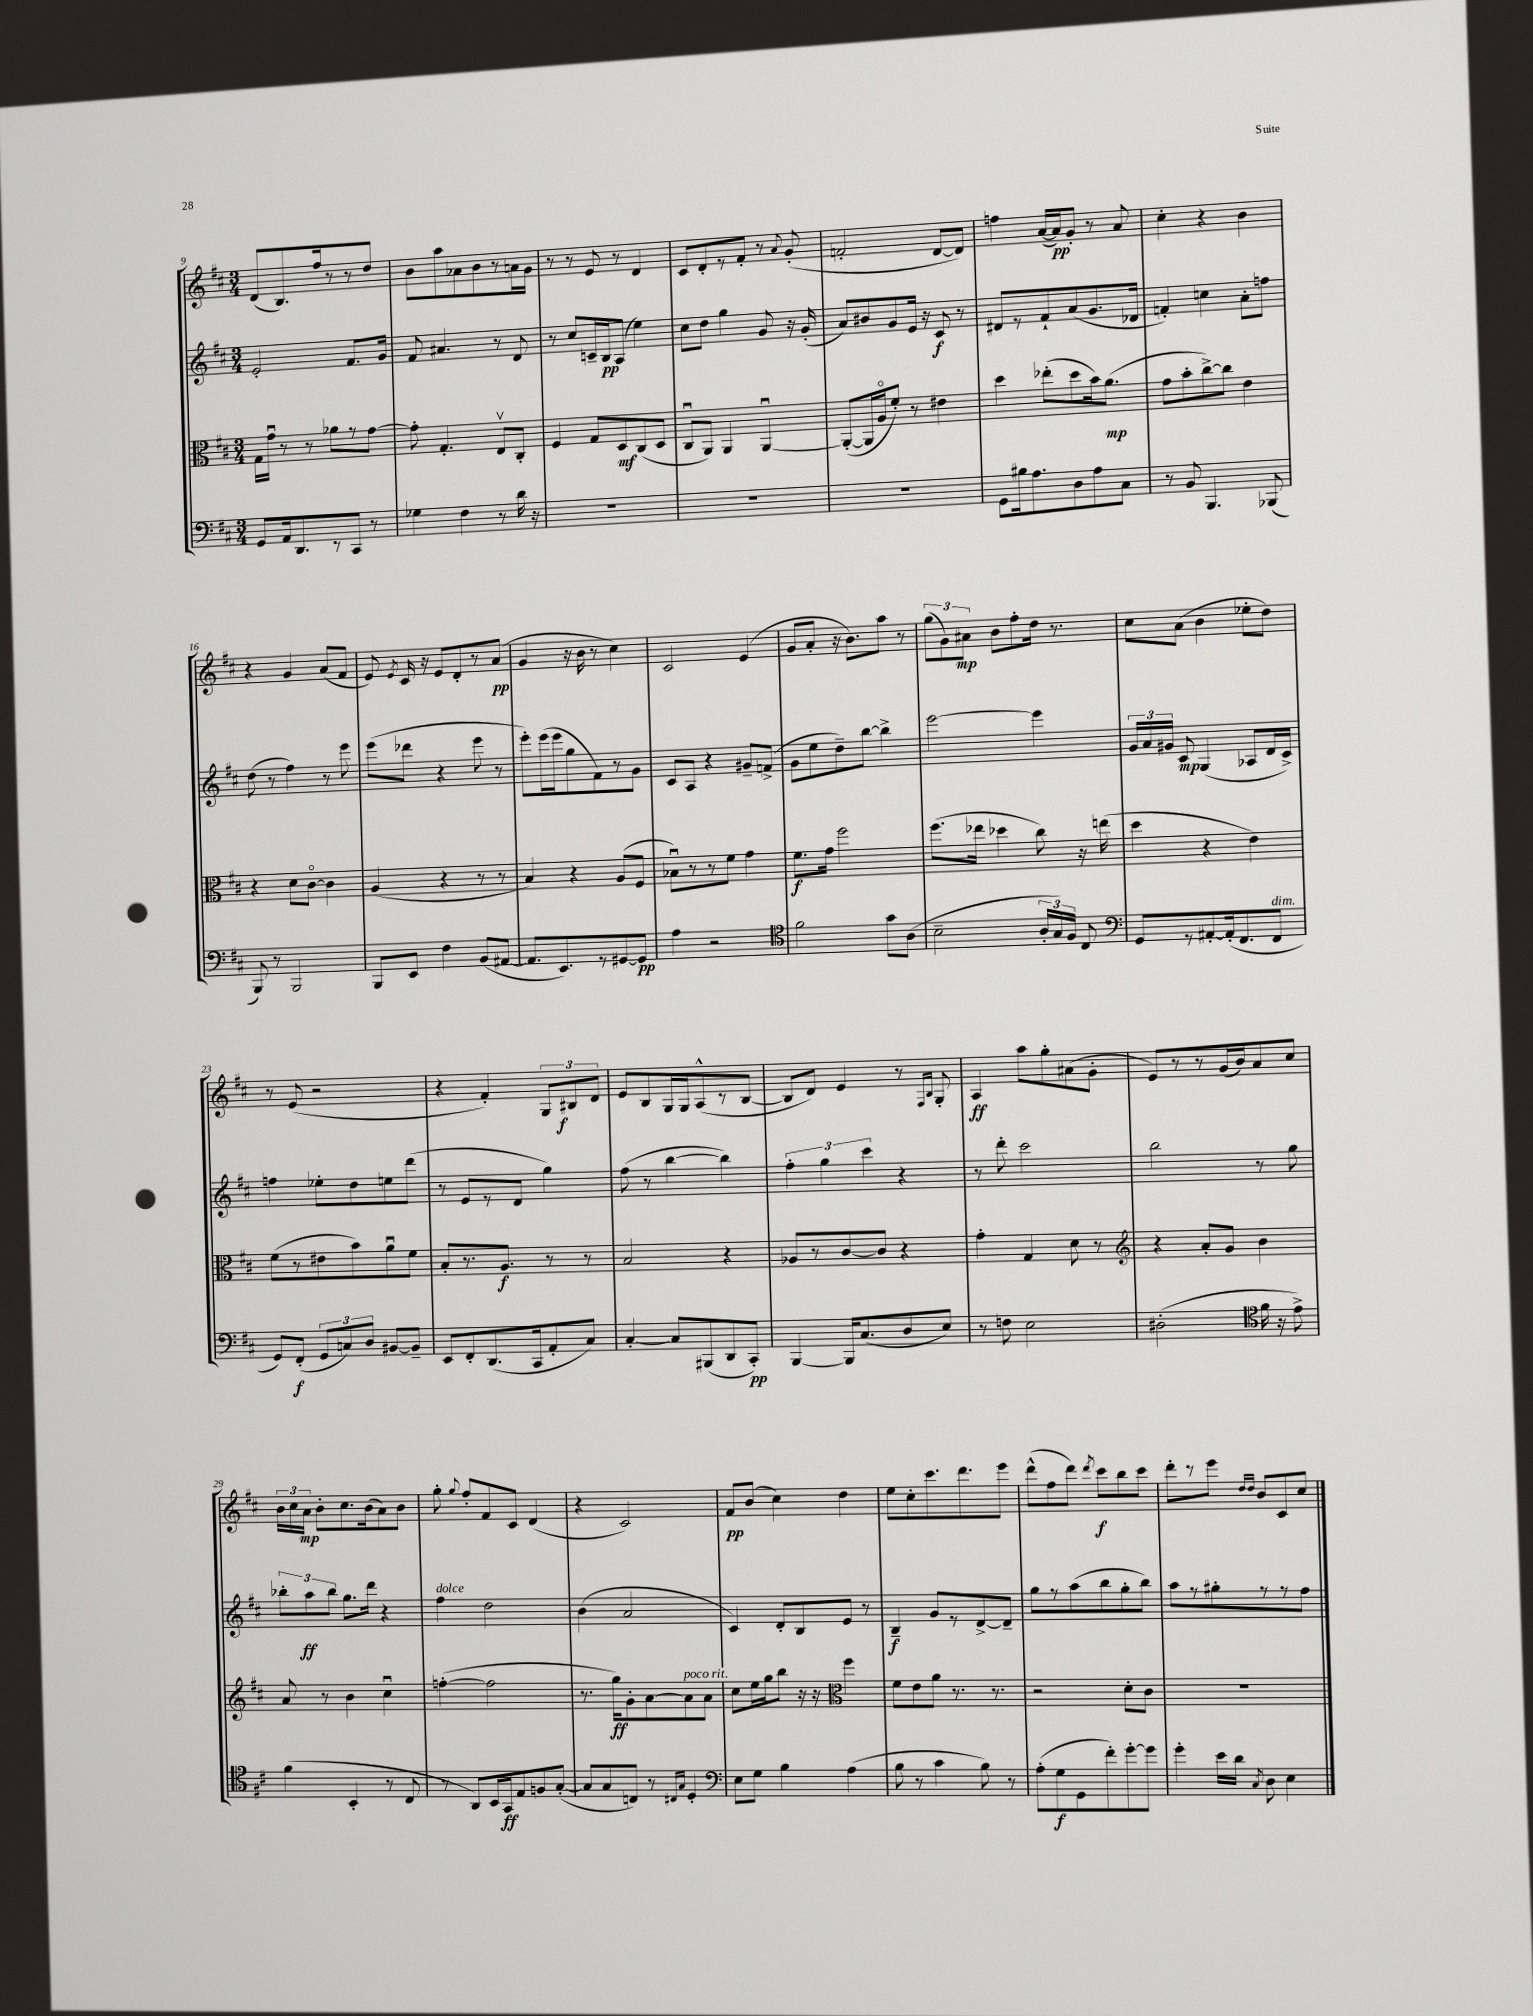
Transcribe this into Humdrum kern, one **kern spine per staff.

**kern	**kern	**kern	**kern
*staff4	*staff3	*staff2	*staff1
*clefF4	*clefC3	*clefG2	*clefG2
*k[f#c#]	*k[f#c#]	*k[f#c#]	*k[f#c#]
*M3/4	*M3/4	*M3/4	*M3/4
8GG	16G	2e'	(8d
.	16gu	.	.
16AA	8r	.	8.B)
8.DD	.	.	.
.	8r	.	.
.	.	.	16ff#
8r	8a-	.	8r
8CC#	8r	8.f#	8r
8r	[8g	.	8dd
.	.	16g	.
=	=	=	=
4G-	8g']	8f#	8b
.	4.G'	4.a#	8aa
4F#	.	.	8a-
.	.	.	8b
8r	8Ev	8r	8r
16d	8C#'	8d	16a
16r	.	.	16g
=	=	=	=
2.r	4F#	8r	8r
.	.	8cc#	8r
.	8G	16c~	8e
.	.	16B	.
.	8D	(8A	8r
.	(8C#	4ee)	4d
.	8D	.	.
=	=	=	=
2.r	8C#u	8cc#	8c#
.	8AA)	8dd	8d'
.	4AA	4gg	8r
.	.	.	8f#'
.	[4AAu	8g	8r
.	.	.	8qqa
.	.	16r	(8g'
.	.	(16g'	.
=	=	=	=
2.r	(8AA'_	8a)	2f'
.	16AA]	8b#	.
.	16Ao	.	.
.	8f#')	8g	.
.	8r	16e	.
.	.	16r	.
.	4e#	8c#	[8d
.	.	8r	8d])
=	=	=	=
8GG	4dd	8d#	4ff
16B#	.	8r	.
8.A	.	.	.
.	(8ee-'	8f#`	([16a
.	.	.	16a])
8D	8dd	(8a	8g'
8A	16b)	8.g	8r
.	(8.a	.	.
8C#	.	.	8a
.	.	16d-	.
=	=	=	=
8r	8g	4f')	4cc#'
8BB	8b'	.	.
4.BBB	[8cc#^)	4cc	4r
.	8cc#]	.	.
.	4e	8a'	4b
(8BBB-	.	8ff	.
=	=	=	=
8BBB)	4r	(8dd	4r
8r	.	8r	.
2BBB	8d	4ff#)	4g
.	[8c#o	.	.
.	4c#]	8r	(8a
.	.	8eee	8f#
=	=	=	=
8BBB	(4A	(8eee	8e)
.	.	.	8qe
8EE	.	8ddd-	16c#
.	.	.	16r
4F#	4r	4r	8e
.	.	.	8d'
(8BB	8r	8eee	8r
[8AA#	8r	8r	(8a
=	=	=	=
8.AA#]	4B)	8eee')	4g
.	.	(16eee	.
8.EE)	.	16eee	.
.	4r	8gg	16r
.	.	.	16b
8r	.	8f#)	8r
[8GG#	(8A	8r	4cc#)
8GG#]	8F#	8g	.
=	=	=	=
4A	8B-u)	8c#	2c#
.	8r	8A	.
2r	8r	4r	.
.	8f#	.	.
.	4g	8g#~	(4e
.	.	(8f^	.
=	=	=	=
*clefC4	*	*	*
2f#	8.f#	8g	8g
.	.	8ee	8a'
.	16g	.	.
.	2ff#	8dd~)	16r
.	.	.	8.b)
.	.	[8bb	.
8g	.	4bb^]	8aa
(8A	.	.	8r
=	=	=	=
2B~	(8.ff#	[2eee	(12gg
.	.	.	12g)
.	.	.	12a#
.	16ee-	.	.
.	4dd-	.	8b
.	.	.	8ff#'
24A'	8cc#)	4eee]	16dd
24G)	.	.	.
.	.	.	8.r
24F#	.	.	.
8C#	16r	.	.
.	(16ee	.	.
=	=	=	=
*clefF4	*	*	*
8GG	4dd	24g	8cc#
.	.	24a	.
.	.	24g#	.
8r	.	8c#	(8a
[8AA#'	4r	(4G	4b
(16AA#']	.	.	.
8.FF#	.	.	.
.	4e)	8A-	8ee-'
8FF#	.	16d	8dd)
.	.	16c#^)	.
=	=	=	=
8GG)	(8f#	4ff	8r
(8FF#'	8r	.	(8e
12GG	8e#	8ee-'	2r
12C)	.	.	.
.	8b)	8dd	.
12D	.	.	.
[8BB#	8au	8ee	.
8BB#~]	8f#	(8ddd	.
=	=	=	=
8EE	8B'	8r	4r
8FF#'	8.r	8e	.
(8.DD	.	8r	4f#')
.	8.A	.	.
.	.	8d	.
16CC#	.	.	.
8AA'	8r	4gg)	12G
.	.	.	12B#
8C#)	8r	.	.
.	.	.	12d
=	=	=	=
[4C#'	2B	(8ff#	8e
.	.	8r	8B
8C#]	.	[4bb	16G
.	.	.	16G
(8BBB#	.	.	(8A^^
8DD	4r	4bb])	8r
8CC#')	.	.	[8B
=	=	=	=
[4BBB	8A-	6ff#'	8B]
.	8r	.	8d)
.	.	6gg	.
16BBB]	[8c#	.	4e
(8.C#	.	.	.
.	.	6ccc#	.
.	8c#]	.	.
8D	4r	4r	8r
.	.	.	16qqF#
.	.	.	16qqB
8E)	.	.	8G'
=	=	=	=
8r	4g'	8r	4A
8F	.	8ddd'	.
2E	4G	2ccc#	8aa
.	.	.	8gg'
.	8d	.	(8a#
.	8r	.	8g'
=	=	=	=
*	*clefG2	*	*
(2D#'	4r	2bb	8e)
.	.	.	8r
.	8a'	.	8r
.	8g	.	(16g
.	.	.	16b)
*clefC4	*	*	*
16f#	4b	8r	8a
16r	.	.	.
8e^)	.	8gg	8cc#
=	=	=	=
(4f#	8a	12bb-'	24b
.	.	.	24cc#
.	.	12aa	24a
.	8r	.	8b'
.	.	12bb-	.
4BB'	4b	8.gg	8.cc#
.	.	16ddd	(16b
8r	4cc#u	4r	8a)
8C#	.	.	8b
=	=	=	=
8r	([4ff'	4ff#	8gg'
.	.	.	8qqgg
8AA)	.	.	8ff#'
16BB	2ff]	2dd	8f#
16GG	.	.	.
8E	.	.	8c#
8F	.	.	(4d
([8G'	.	.	.
=	=	=	=
8G]	8.r	(4b	4r
8G	.	.	.
.	16gg)	.	.
8C)	8g'	2a	2c#)
8r	[8a	.	.
16qqC#	.	.	.
16qqG	.	.	.
4D'	8a]	.	.
.	8a	.	.
=	=	=	=
*clefF4	*	*	*
8E	8cc#	4c#)	8f#
8G	16ee	.	(8b
.	16gg	.	.
4B	8bb	8d'	4cc#)
.	16r	8B	.
.	16r	.	.
*	*clefC3	*	*
(4A	4ff#	8e	4dd
.	.	8r	.
=	=	=	=
8B	8f#	4B~	8ee
8r	8e	.	8cc#'
4c#	8a	8g	8.ccc#
.	8.r	8r	.
.	.	.	8.ddd
8B)	.	[8d^	.
.	8.r	.	.
8r	.	8d~]	8eee
=	=	=	=
(8A'	2r	8gg	(8ddd^^
8G	.	8r	8ff#
8GG	.	(8aa	8ddd)
.	.	.	8qddd
8f#')	.	8bb	8ccc#
[8g'	8d'	8gg'	8bb
8g]	8c#	8bb)	8ccc#
=	=	=	=
4g'	2.r	8aa	8ddd'
.	.	8r	8r
16e	.	8gg#'	8eee
16d	.	.	.
.	.	.	16qqdd
8qC#	.	.	16qqdd
8D	.	8r	8b
4E	.	8r	8c#
.	.	8ff#	8cc#
==	==	==	==
*-	*-	*-	*-
